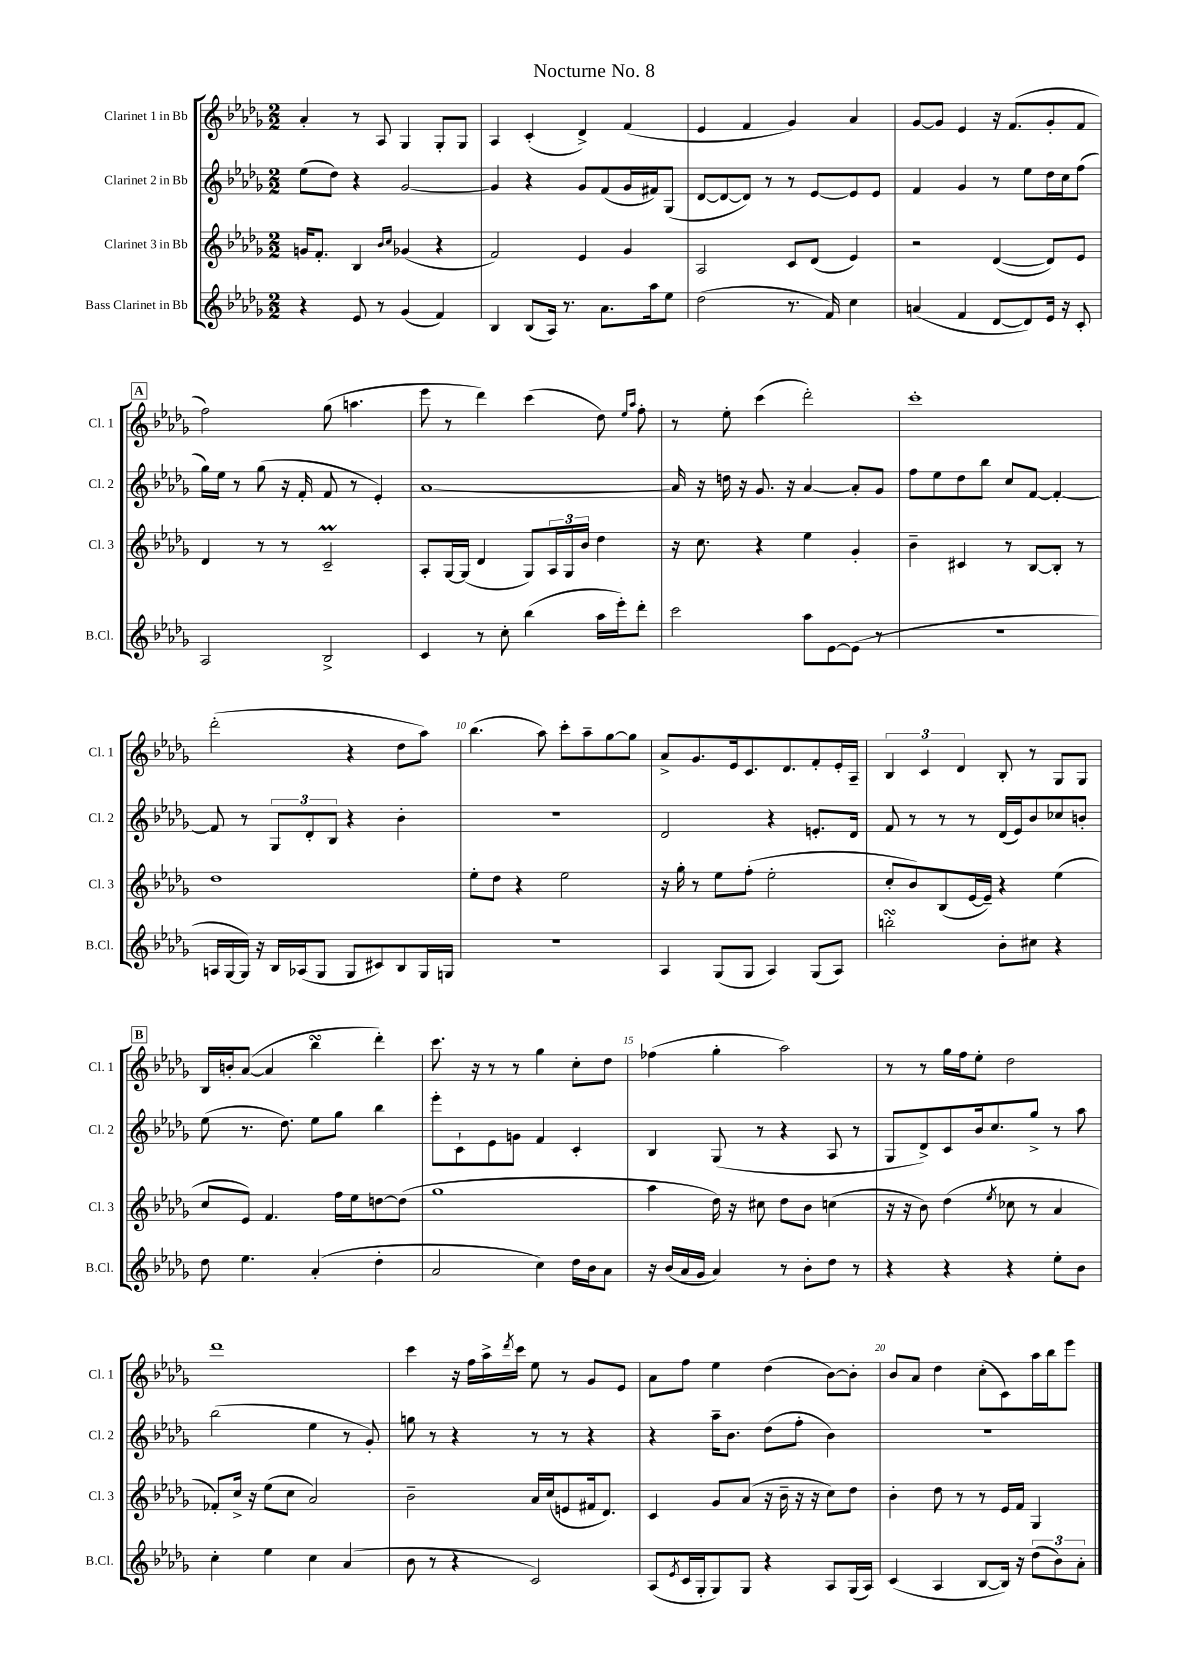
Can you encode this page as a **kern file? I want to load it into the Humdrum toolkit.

**kern	**kern	**kern	**kern
*staff4	*staff3	*staff2	*staff1
*clefG2	*clefG2	*clefG2	*clefG2
*k[b-e-a-d-g-]	*k[b-e-a-d-g-]	*k[b-e-a-d-g-]	*k[b-e-a-d-g-]
*M2/2	*M2/2	*M2/2	*M2/2
4r	16g	(8ee-	4a-'
.	8.f'	.	.
.	.	8dd-)	.
8e-	4B-	4r	8r
8r	.	.	8A-
.	16qqb-	.	.
.	16qqcc	.	.
(4g-	(4g-	[2g-	4G-
4f)	4r	.	8G-'
.	.	.	8G-
=	=	=	=
4B-	2f)	4g-]	4A-
(8B-	.	4r	(4c'
16A-)	.	.	.
8.r	.	.	.
.	4e-	8g-	4d-^)
8.a-	.	(8f	.
.	4g-	16g-	(4f
16aa-	.	16f#)	.
8ee-	.	(8G-	.
=	=	=	=
(2dd-	2A-	[8d-	4e-
.	.	8d-_	.
.	.	8d-])	4f
.	.	8r	.
8.r	8c	8r	4g-)
.	(8d-	[8e-	.
16f)	.	.	.
4cc	4e-)	8e-]	4a-
.	.	8e-	.
=	=	=	=
(4a	2r	4f	[8g-
.	.	.	8g-]
4f	.	4g-	4e-
[8d-	([4d-	8r	16r
.	.	.	(8.f
8d-])	.	8ee-	.
16e-	8d-])	16dd-	8g-'
16r	.	16cc	.
8c'	8e-	(8ff	8f
=	=	=	=
2A-	4d-	16gg-)	2ff)
.	.	16ee-	.
.	.	8r	.
.	8r	(8gg-	.
.	8r	16r	.
.	.	16f'	.
2B-^	2c~	8f	(8gg-
.	.	8r	4.aa
.	.	4e-')	.
=	=	=	=
4c	8A-'	[1a-	8eee-
.	[16G-	.	8r
.	(16G-]	.	.
8r	4d-	.	4ddd-)
8cc'	.	.	.
(4bb-	8G-)	.	(4ccc
.	24A-	.	.
.	24G-	.	.
.	24b-	.	.
16aa-	4dd-	.	8dd-)
16eee-')	.	.	.
.	.	.	16qqee-
.	.	.	16qqaa-
8ddd-'	.	.	8ff'
=	=	=	=
2ccc	16r	16a-]	8r
.	8.cc	16r	.
.	.	16dd	8ee-'
.	.	16r	.
.	4r	8.g-	(4ccc
.	.	16r	.
8aa-	4ee-	[4a-	2ddd-')
[8e-	.	.	.
(8e-]	4g-'	8a-']	.
8r	.	8g-	.
=	=	=	=
1r	4b-~	8ff	1ccc'
.	.	8ee-	.
.	4c#	8dd-	.
.	.	8bb-	.
.	8r	8cc	.
.	[8B-	[8f	.
.	8B-']	4f'_	.
.	8r	.	.
=	=	=	=
16A	1dd-	8f]	(2ddd-'
[16G-	.	.	.
16G-])	.	8r	.
16r	.	.	.
16B-	.	12G-	.
(16A-	.	.	.
.	.	12d-'	.
8G-	.	.	.
.	.	12B-	.
8G-	.	4r	4r
8c#)	.	.	.
8B-	.	4b-'	8dd-
16G-	.	.	8aa-)
16G	.	.	.
=	=	=	=
1r	8ee-'	1r	(4.bb-
.	8dd-	.	.
.	4r	.	.
.	.	.	8aa-)
.	2ee-	.	8ccc'
.	.	.	8aa-~
.	.	.	[8gg-
.	.	.	8gg-]
=	=	=	=
4A-	16r	2d-	8a-^
.	16gg-'	.	.
.	8r	.	8.g-
(8G-	8ee-	.	.
.	.	.	16e-
8G-	(8ff'	.	8.c
4A-)	2ee-'	4r	.
.	.	.	8.d-
(8G-	.	8.e'	8f'
8A-)	.	.	16e-'
.	.	16d-	16A-~
=	=	=	=
2bb'	8cc'	8f	6B-
.	8b-)	8r	.
.	.	.	6c
.	(8B-	8r	.
.	.	.	6d-
.	[16e-	8r	.
.	16e-~])	.	.
8b-'	4r	(16d-	8B-'
.	.	16e-)	.
8cc#	.	8b-	8r
4r	(4ee-	8cc-	8G-
.	.	8b'	8G-
=	=	=	=
8dd-	8cc	(8ee-	16B-
.	.	.	16b'
4.ee-	8e-)	8.r	([8a-
.	4.f	.	4a-]
.	.	8.dd-)	.
(4a-'	.	8ee-	4bb-
.	16ff	8gg-	.
.	16ee-	.	.
4dd-'	[8dd	4bb-	4ddd-')
.	(8dd]	.	.
=	=	=	=
2a-	1gg-	8eee-'	8.ccc
.	.	8c`	.
.	.	.	16r
.	.	8e-	8r
.	.	8g	8r
4cc)	.	4f	4gg-
16dd-	.	4c'	8cc'
16b-	.	.	.
8a-	.	.	8dd-
=	=	=	=
16r	4aa-	4B-	(4ff-
(16b-	.	.	.
16a-	.	.	.
16g-	.	.	.
4a-)	16dd-)	(8G-	4gg-'
.	16r	.	.
.	8cc#	8r	.
8r	8dd-	4r	2aa-)
8b-'	8b-	.	.
8dd-	(4cc	8A-	.
8r	.	8r	.
=	=	=	=
4r	16r	8G-	8r
.	16r	.	.
.	8b-)	8d-^)	8r
4r	(4dd-	8c	16gg-
.	.	.	16ff
.	.	16b-	8ee-'
.	.	8.cc	.
.	8qee-	.	.
4r	8cc-	.	2dd-
.	8r	8gg-^	.
8ee-'	4a-	8r	.
8b-	.	8aa-	.
=	=	=	=
4cc'	8f-')	(2bb-	1ddd-
.	16cc^	.	.
.	16r	.	.
4ee-	(8ee-	.	.
.	8cc	.	.
4cc	2a-)	4ee-	.
(4a-	.	8r	.
.	.	8g-')	.
=	=	=	=
8b-	2b-~	8gg	4ccc
8r	.	8r	.
4r	.	4r	16r
.	.	.	16ff
.	.	.	16aa-^
.	.	.	8qddd-
.	.	.	16ccc
2c)	16a-	8r	8ee-
.	(16cc	.	.
.	8e	8r	8r
.	16f#	4r	8g-
.	8.d-)	.	.
.	.	.	8e-
=	=	=	=
(8A-	4c	4r	8a-
8qe-	.	.	.
16c	.	.	8ff
16G-'	.	.	.
8G-)	8g-	16aa-~	4ee-
.	.	8.b-	.
8G-	(8a-	.	.
4r	16r	(8dd-	(4dd-
.	16b-~	.	.
.	16r	8ff'	.
.	16r	.	.
8A-	8cc)	4b-)	[8b-)
(16G-	8dd-	.	8b-']
16A-)	.	.	.
=	=	=	=
(4c	4b-'	1r	8b-
.	.	.	8a-
4A-	8dd-	.	4dd-
.	8r	.	.
[8B-	8r	.	(8cc'
16B-])	16e-	.	8c)
16r	16f	.	.
(12dd-	4G-	.	16aa-
.	.	.	16bb-
12b-)	.	.	.
.	.	.	8eee-
12a-'	.	.	.
==	==	==	==
*-	*-	*-	*-
